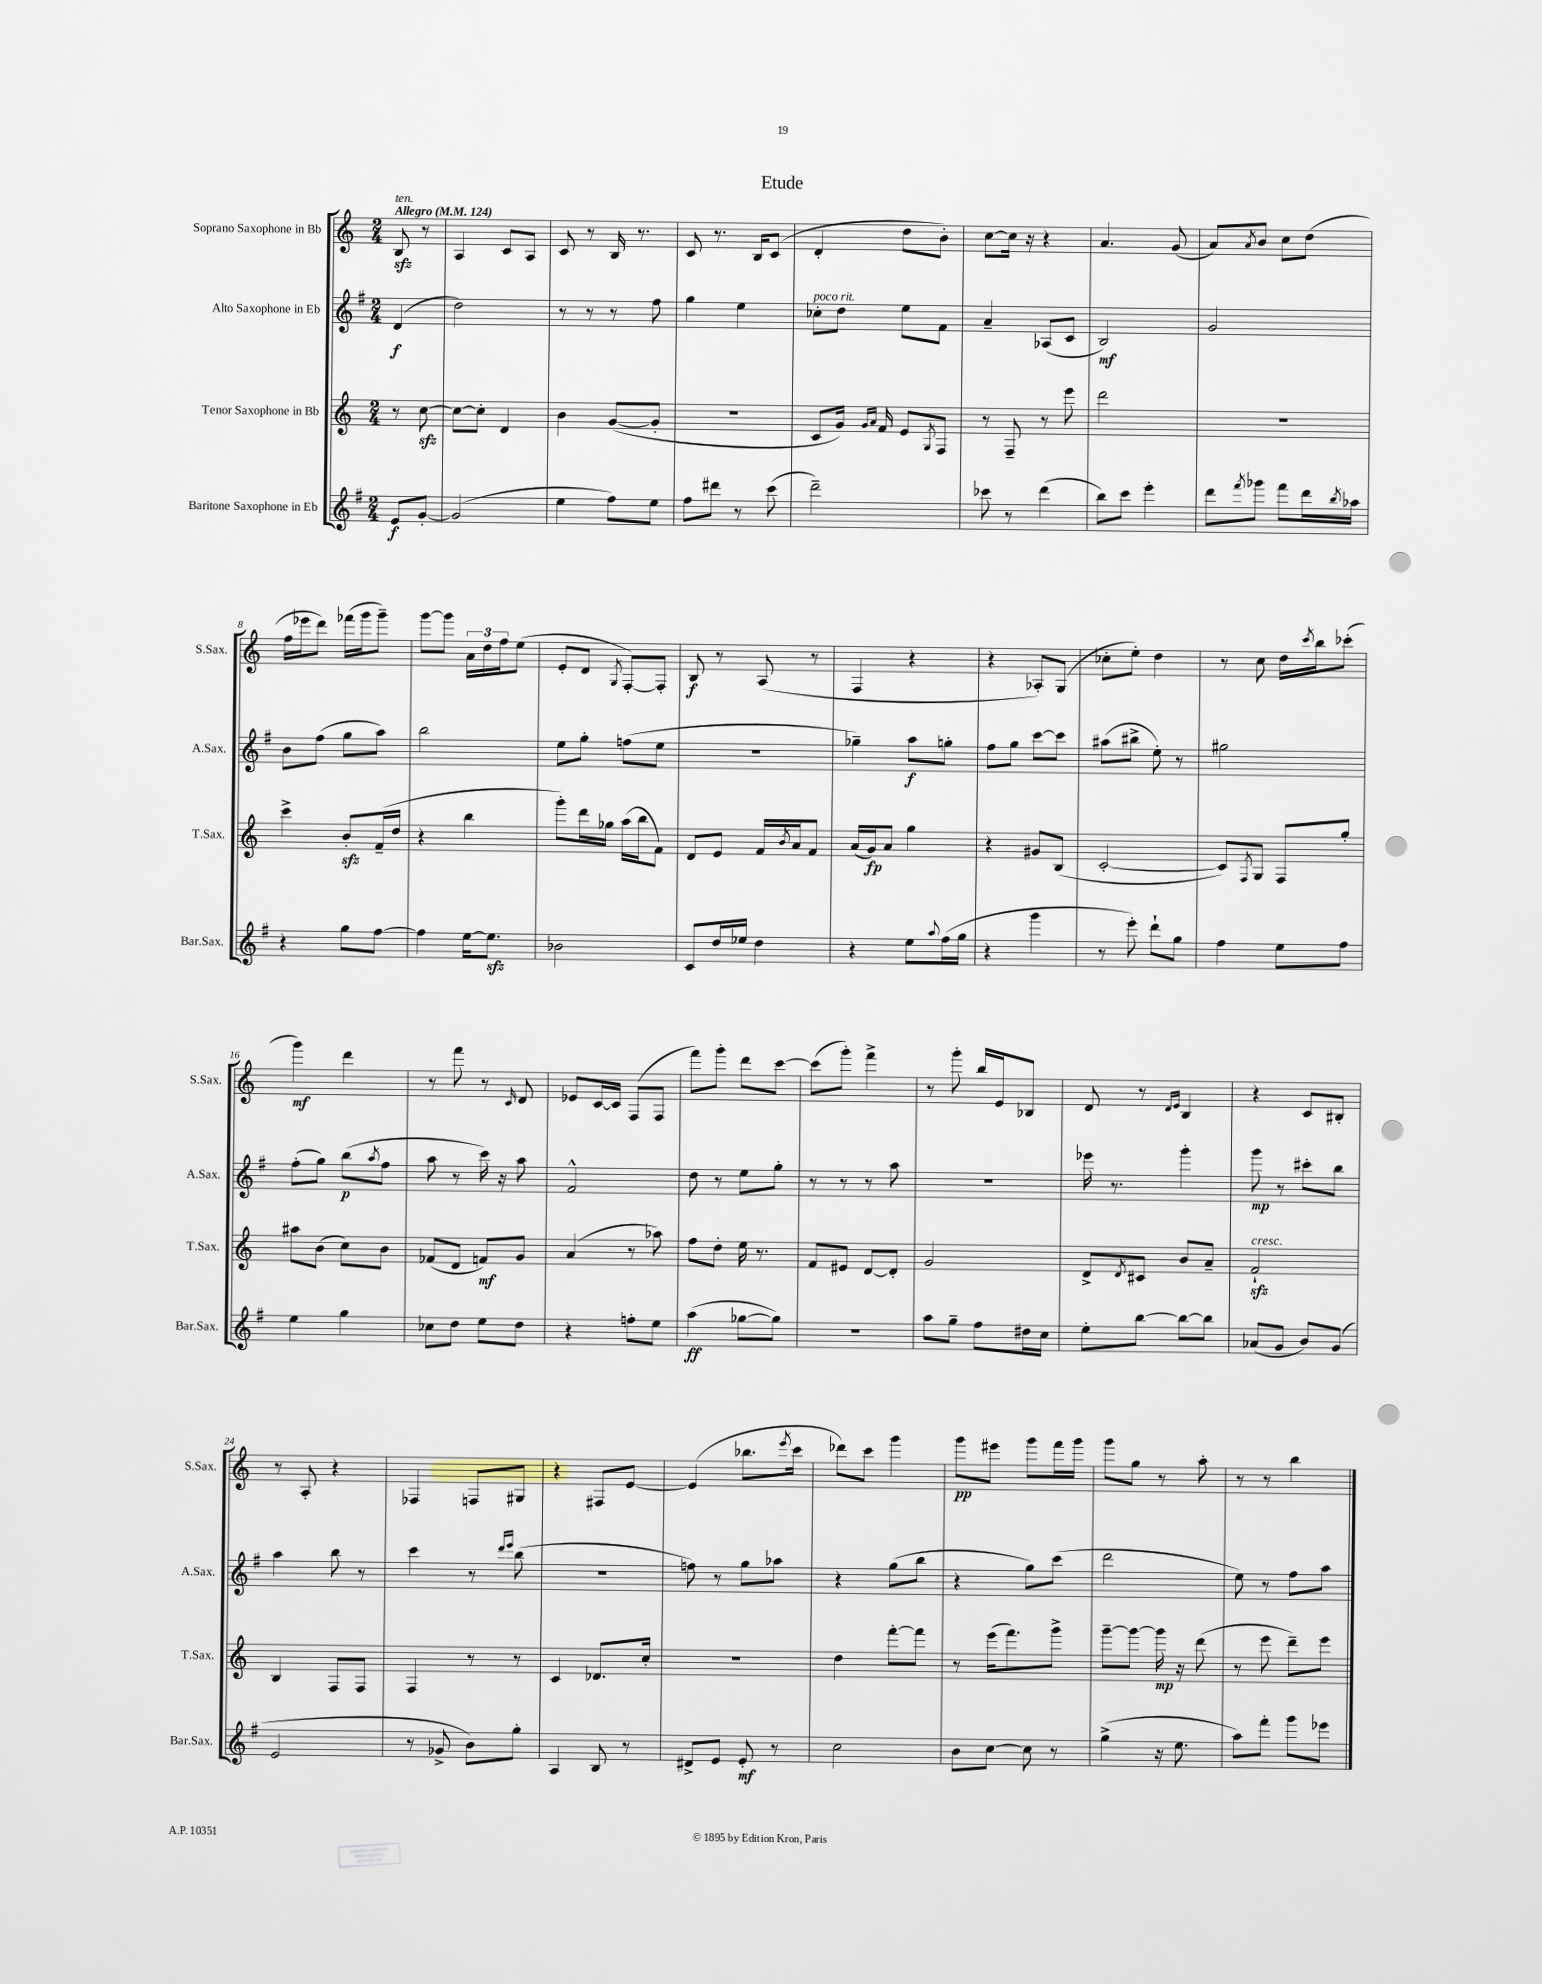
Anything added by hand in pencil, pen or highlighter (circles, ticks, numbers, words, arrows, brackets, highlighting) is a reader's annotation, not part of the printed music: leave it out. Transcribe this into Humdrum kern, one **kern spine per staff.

**kern	**kern	**kern	**kern
*staff4	*staff3	*staff2	*staff1
*clefG2	*clefG2	*clefG2	*clefG2
*k[f#]	*k[]	*k[f#]	*k[]
*M2/4	*M2/4	*M2/4	*M2/4
*MM124	*MM124	*MM124	*MM124
8e	8r	(4d	8B
[8g'	[8cc	.	8r
=	=	=	=
(2g]	8cc_	2dd)	4A
.	8cc']	.	.
.	4d	.	8c
.	.	.	8A
=	=	=	=
4ee	4b	8r	8c
.	.	8r	8r
8ff#)	([8g	8r	16B
.	.	.	8.r
8ee	8g']	8ff#	.
=	=	=	=
8ff#	2r	4gg	8c
8ddd#	.	.	8.r
8r	.	4ee	.
.	.	.	16B
(8ccc	.	.	(8c
=	=	=	=
2ddd~)	8c	8cc-'	4d'
.	16g)	8dd	.
.	16qqg	.	.
.	16qqa	.	.
.	16f	.	.
.	8e	8ee	8dd
.	8qG	.	.
.	8F	8f#	8b')
=	=	=	=
8ccc-	8r	4a~	[8cc
8r	8F~	.	16cc]
.	.	.	16r
(4ddd	8r	(8A-	4r
.	8eee	8c	.
=	=	=	=
8bb)	2ddd	2B)	4.a
8ccc	.	.	.
4eee'	.	.	.
.	.	.	(8g
=	=	=	=
8ddd	2r	2g	8a)
8qfff#	.	.	8qa
8ggg-	.	.	8b
8fff#	.	.	8cc
16ddd	.	.	(8dd
8qbb	.	.	.
16aa-	.	.	.
=	=	=	=
4r	4ccc^	8b	16ff
.	.	.	16eee-
.	.	(8ff#	8ddd)
8gg	8b'	8gg	(16fff-
.	.	.	16ggg
[8ff#	(16f~	8aa)	8ggg~)
.	16dd	.	.
=	=	=	=
4ff#]	4r	2bb	[8ggg
.	.	.	8ggg]
[16ee	4bb	.	24a
.	.	.	24dd
8.ee]	.	.	.
.	.	.	24ff
.	.	.	(8ee
=	=	=	=
2b-	8ggg')	8ee	8e'
.	16ddd	8gg'	8d
.	16gg-	.	.
.	.	.	8qG
.	(16aa	(8ff	[8F')
.	16bb	.	.
.	8f)	8ee	8F']
=	=	=	=
8c	8d	2r	8B
16dd	8e	.	8r
16ee-	.	.	.
4dd	16f	.	(8A
.	8qb	.	.
.	16a	.	.
.	8f	.	8r
=	=	=	=
4r	(16a	4gg-~)	4F
.	16g)	.	.
.	8a	.	.
8ee	4gg	8aa	4r
8qqaa	.	.	.
(16ff#	.	8gg'	.
16gg	.	.	.
=	=	=	=
4r	4r	8ff#	4r
.	.	8gg	.
4ggg	8g#	[8ccc	8A-')
.	(8B	8ccc]	(8G
=	=	=	=
8r	[2c'	(8aa#	8cc-'
8eee')	.	8bb#^	8ee')
8ddd`	.	8ee')	4dd
8gg	.	8r	.
=	=	=	=
4ff#	8c])	2gg#	8r
.	8qF	.	.
.	8G	.	8cc
8ee	8F	.	16dd
.	.	.	8qccc
.	.	.	16bb
8ff#	8gg'	.	(8ccc-'
=	=	=	=
4ee	8aa#	(8ff#'	4ggg)
.	(8b	8gg)	.
4gg	8cc)	(8bb	4ddd
.	.	8qaa	.
.	8b	8ff#	.
=	=	=	=
8cc-	(8f-	8aa	8r
8dd	8d	8r	8fff
8ee	8f)	16ccc)	8r
.	.	16r	.
.	.	.	16qqc
8dd	8g	8aa	8d
=	=	=	=
4r	(4a	2f#^^	8e-
.	.	.	[16c
.	.	.	16c]
8ff'	8r	.	(8F
8ee	8aa-)	.	8F
=	=	=	=
(4aa	8ff	8dd	8fff)
.	8dd'	8r	8ggg'
[8gg-	16ee	8ee	8ddd
.	8.r	.	.
8gg-])	.	8gg'	[8ccc
=	=	=	=
2r	8f	8r	(8ccc]
.	8e#	8r	8ggg')
.	[8d	8r	4fff^
.	8d']	8aa	.
=	=	=	=
8aa	2g	2r	8r
8gg~	.	.	8ggg'
8ff#	.	.	16bb
.	.	.	16e
16dd#	.	.	8B-
16cc	.	.	.
=	=	=	=
8ee'	8d^	16eee-	8d
.	.	8.r	.
.	8qd	.	.
[8bb	8c#	.	8r
.	.	.	16qqd
.	.	.	16qqe
8bb_	8b	4ggg'	4B
8bb]	8a~	.	.
=	=	=	=
(8a-	2f`	8ggg	4r
8g	.	8r	.
8b)	.	8ccc#'	8c
(8g	.	8bb	8B#'
=	=	=	=
2e	4B	4aa	8r
.	.	.	8A'
.	8F	8bb	4r
.	8F	8r	.
=	=	=	=
8r	4F	4ccc	4F-
8g-^	.	.	.
8b)	8r	8r	8F
.	.	16qqddd	.
.	.	16qqeee	.
8gg'	8r	(8bb	8G#
=	=	=	=
4A	4c	2r	4r
8B	8.d-	.	8F#
8r	.	.	[8e
.	16cc'	.	.
=	=	=	=
8d#^	2r	8ff)	(4e]
8e	.	8r	.
8e'	.	8gg	8.bb-
8r	.	8aa-	.
.	.	.	8qeee
.	.	.	16ccc
=	=	=	=
2cc	4dd	4r	8ddd-)
.	.	.	8ccc
.	[8fff'	(8gg	4ggg
.	8fff]	8bb	.
=	=	=	=
8b	8r	4r	8ggg
[8cc	(16eee	.	8eee#
.	8.fff)	.	.
8cc]	.	8gg)	8ggg
8r	8ggg^	(8ccc	16fff
.	.	.	16ggg
=	=	=	=
(4gg^	[8ggg~	2ddd	8ggg
.	8ggg_	.	8gg
16r	16ggg]	.	8r
8.ee	16r	.	.
.	(8ddd	.	8aa'
=	=	=	=
8aa)	8r	8ee)	8r
8fff#'	8eee	8r	8r
8ggg	8ddd~)	8ff#	4bb
8eee-	8eee	8aa	.
==	==	==	==
*-	*-	*-	*-
